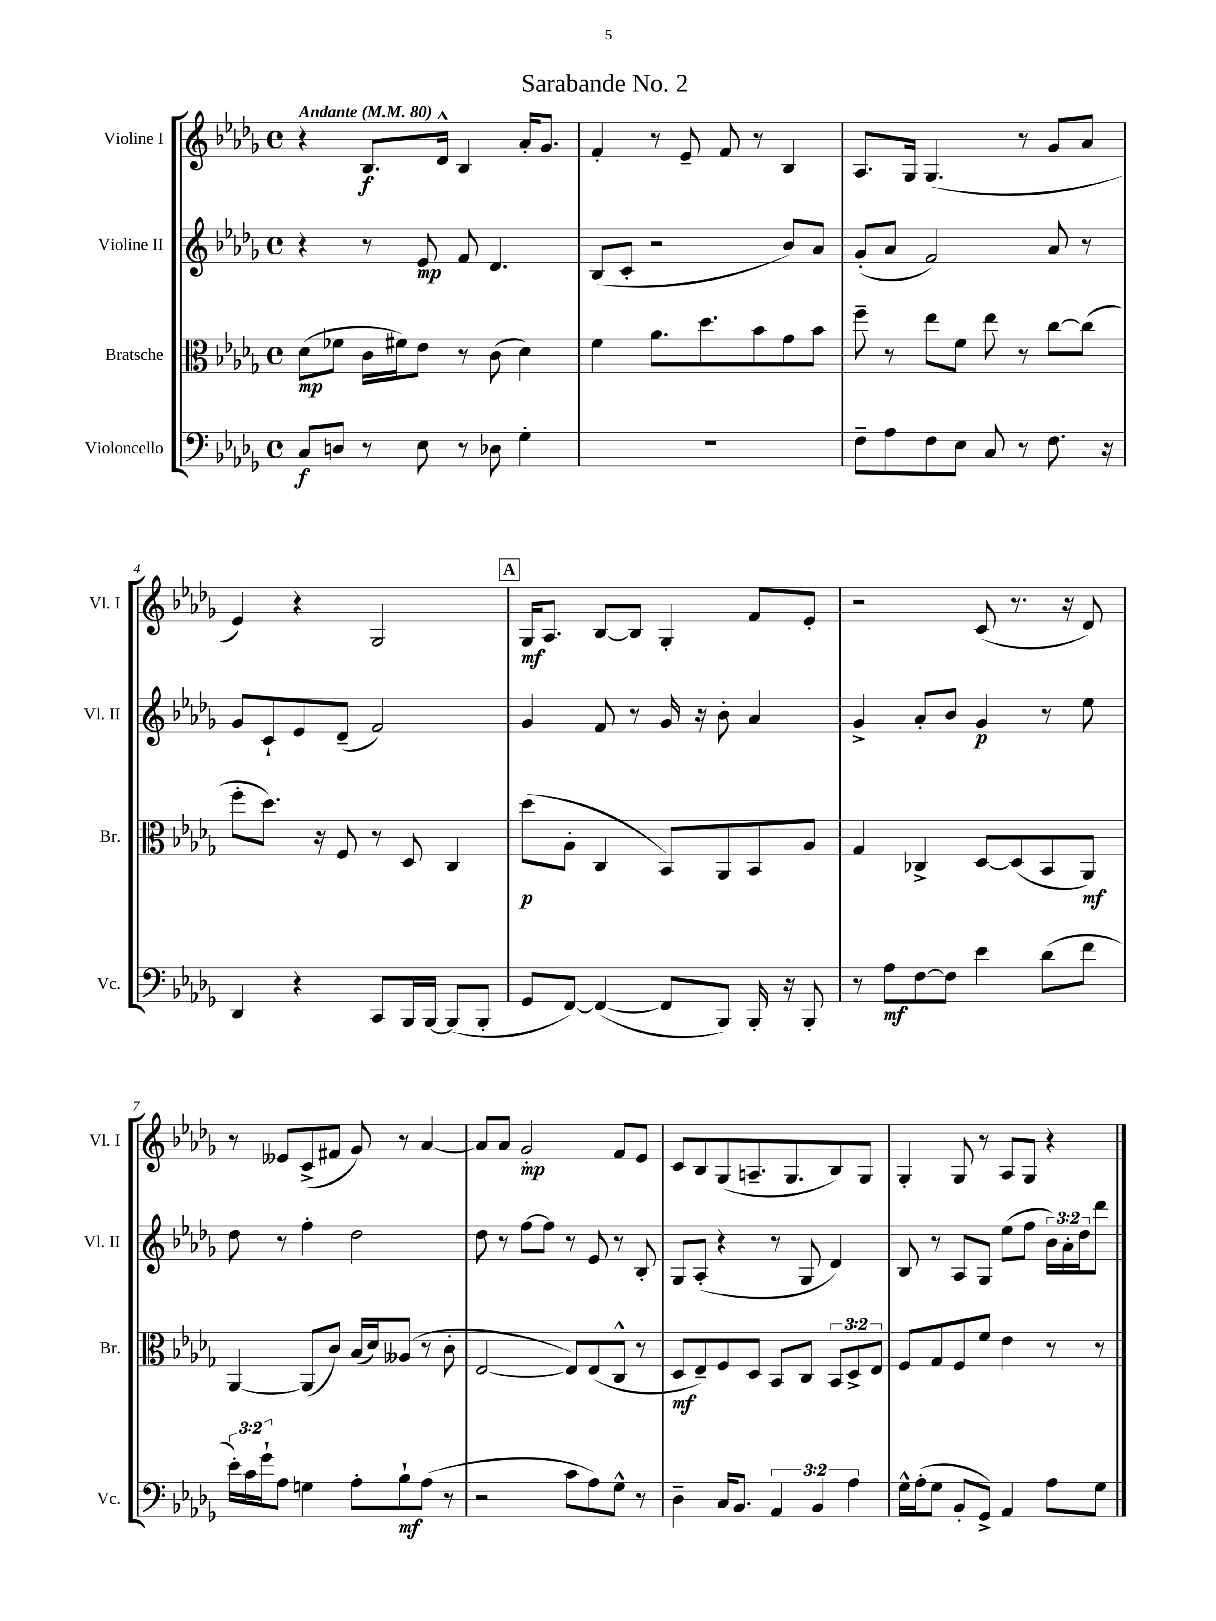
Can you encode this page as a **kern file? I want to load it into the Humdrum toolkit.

**kern	**kern	**kern	**kern
*staff4	*staff3	*staff2	*staff1
*clefF4	*clefC3	*clefG2	*clefG2
*k[b-e-a-d-g-]	*k[b-e-a-d-g-]	*k[b-e-a-d-g-]	*k[b-e-a-d-g-]
*M4/4	*M4/4	*M4/4	*M4/4
*met(c)	*met(c)	*met(c)	*met(c)
*MM80	*MM80	*MM80	*MM80
8C	(8d-	4r	4r
8D	8f-	.	.
8r	16c	8r	8.B-
.	16f#)	.	.
8E-	8e-	8e-	.
.	.	.	16d-^^
8r	8r	8f	4B-
8D-	(8c	4.d-	.
4G-'	4d-)	.	16a-'
.	.	.	8.g-
=	=	=	=
1r	4f	(8B-	4f'
.	.	8c'	.
.	8.a-	2r	8r
.	.	.	8e-~
.	8.dd-	.	.
.	.	.	8f
.	8b-	.	8r
.	8g-	8b-)	4B-
.	8b-	8a-	.
=	=	=	=
8F~	8ff~	(8g-'	8.A-
8A-	8r	8a-	.
.	.	.	16G-
8F	8ee-	2f)	(4.G-
8E-	8f	.	.
8C	8ee-	.	.
8r	8r	.	8r
8.F	[8cc	8a-	8g-
.	(8cc]	8r	8a-
16r	.	.	.
=	=	=	=
4DD-	8ff'	8g-	4e-)
.	8.dd-)	8c`	.
4r	.	8e-	4r
.	16r	.	.
.	8F	(8d-~	.
8CC	8r	2f)	2G-
16BBB-	8D-	.	.
[16BBB-	.	.	.
(8BBB-]	4C	.	.
8BBB-'	.	.	.
=	=	=	=
8GG-	(8dd-	4g-	16G-
.	.	.	8.A-
[8FF)	8A-'	.	.
(4FF_	4C	8f	[8B-
.	.	8r	8B-]
8FF]	8BB-)	16g-	4G-'
.	.	16r	.
8BBB-)	8AA-	8b-'	.
16BBB-'	8BB-	4a-	8f
16r	.	.	.
8BBB-'	8A-	.	8e-'
=	=	=	=
8r	4G-	4g-^	2r
8A-	.	.	.
[8F	4C-^	8a-'	.
8F]	.	8b-	.
4e-	[8D-	4g-	(8c
.	(8D-]	.	8.r
(8d-	8BB-	8r	.
.	.	.	16r
8f	8AA-)	8ee-	8d-)
=	=	=	=
24e-')	[4AA-	8dd-	8r
24c	.	.	.
24g-`	.	.	.
8A-	.	8r	8e--
4G	(8AA-]	4ff'	(8c^
.	8c)	.	8f#
8A-'	(16B-	2dd-	8g-)
.	16d-)	.	.
8B-`	(8A--	.	8r
(8A-	8r	.	[4a-
8r	8c'	.	.
=	=	=	=
2r	[2E-	8dd-	8a-]
.	.	8r	8a-
.	.	[8ff	2g-'
.	.	8ff]	.
8c	8E-])	8r	.
8A-)	(8E-	8e-	.
8G-^^	8C^^	8r	8f
8r	8r	8B-'	8e-
=	=	=	=
4D-~	8D-	8G-	8c
.	8E-~)	(8A-'	8B-
16C	8F	4r	(8G-
8.BB-	.	.	.
.	8D-	.	8.A~
6AA-	8BB-	8r	.
.	.	.	8.G-
.	8C	8G-	.
6BB-	.	.	.
.	12BB-	4d-)	8B-)
6A-	12D-^	.	.
.	.	.	8G-
.	12E-	.	.
=	=	=	=
16G-^^	8F	8B-	4G-'
(16A-'	.	.	.
8G-	8G-	8r	.
8BB-'	8F	8A-	8G-
8GG-^)	8f	8G-	8r
4AA-	4e-	(8ee-	8A-
.	.	8ff	8G-
8A-	8r	24b-)	4r
.	.	24a-'	.
.	.	24dd-	.
8G-	8r	8ddd-	.
==	==	==	==
*-	*-	*-	*-
